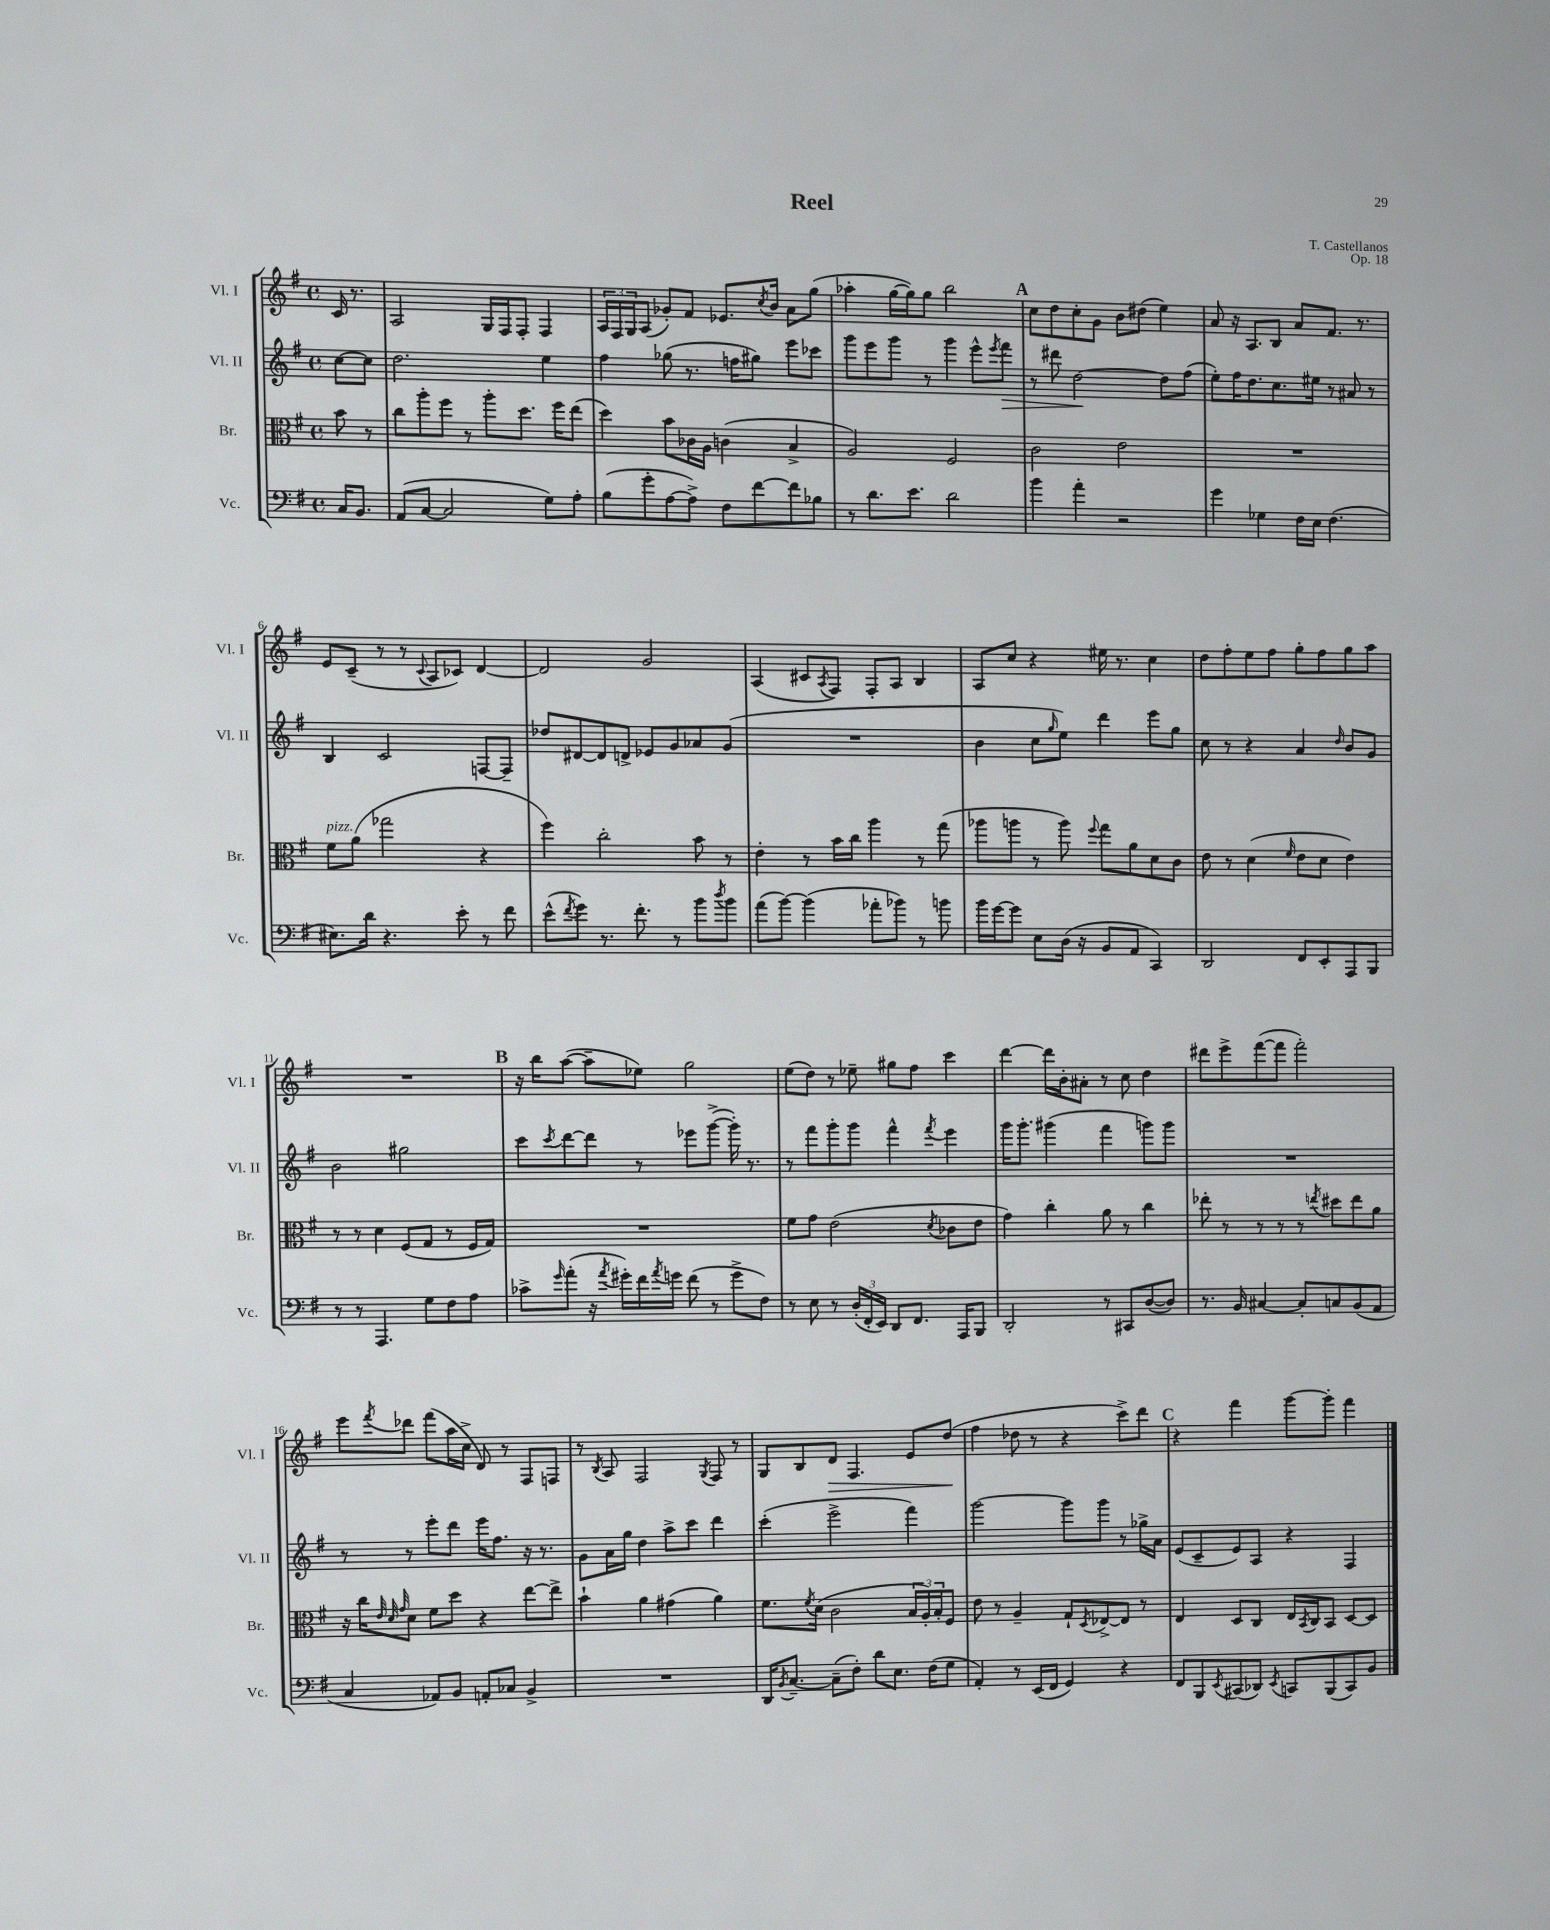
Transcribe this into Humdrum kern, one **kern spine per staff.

**kern	**kern	**kern	**kern
*staff4	*staff3	*staff2	*staff1
*clefF4	*clefC3	*clefG2	*clefG2
*k[f#]	*k[f#]	*k[f#]	*k[f#]
*M4/4	*M4/4	*M4/4	*M4/4
*met(c)	*met(c)	*met(c)	*met(c)
16C	8b	[8cc	16c
8.BB	.	.	8.r
.	8r	8cc]	.
=	=	=	=
(8AA	8cc	2.dd	2A
[8C	8aa'	.	.
2C]	8ff#	.	.
.	8r	.	.
.	8aa'	.	16G
.	.	.	16F#
.	8.dd	.	8F#'
8G)	.	4ee	4F#
.	16ff#	.	.
8A'	(8ee	.	.
=	=	=	=
(8B	4dd)	4ff#	24A
.	.	.	24F#
.	.	.	24G
8g'	.	.	(8A
[8A	8b	(8gg-	8g-')
8A^])	16c-	8.r	8f#
.	16A	.	.
8F#	(4c	.	8.e-
.	.	16ff	.
[8f#	.	8gg#)	.
.	.	.	8qcc
.	.	.	16b
8f#]	4B^	8eee	8a
8B-	.	8ccc-	(8gg
=	=	=	=
8r	2A)	8ggg	4aa-'
8.d	.	8eee	.
.	.	8ggg	[16gg
8.e	.	.	16gg])
.	.	8r	8gg
2d	2F#	4ggg	2bb
.	.	8eee^^	.
.	.	8qeee	.
.	.	8fff#	.
=	=	=	=
4b	2c	8r	8cc
.	.	8ddd#	8dd
4a'	.	[2dd	8cc'
.	.	.	8g
2r	2e	.	8b
.	.	.	(8dd#
.	.	8dd]	4ee)
.	.	(8ff#	.
=	=	=	=
4g	1r	8ee')	8a
.	.	16ff#	16r
.	.	8.dd	8.A
4G-	.	.	.
.	.	8.cc	8B
16F#	.	.	8a
16E	.	16ee#	.
(4.F#	.	8r	8.f#
.	.	8a#	.
.	.	.	8.r
.	.	8r	.
=	=	=	=
8.E#)	8f#	4B	8e
.	(8a	.	(8c~
16d	.	.	.
4.r	2gg-	2c	8r
.	.	.	8r
.	.	.	8qqc
.	.	.	8A
8e'	.	.	8c-)
8r	4r	[8F	[4d
8f#	.	8F~]	.
=	=	=	=
(8e^^	4ff#)	8dd-	2d]
8qf#	.	.	.
8g)	.	[8d#	.
8.r	2cc'	8d#]	.
.	.	8d^	.
8.f#'	.	.	.
.	.	8e-	2g
8r	.	8g	.
8b	8b	8a-	.
8qdd	.	.	.
8b	8r	(8g	.
=	=	=	=
(8a	4e'	1r	(4A
[8b)	.	.	.
(4b]	8r	.	8c#
.	.	.	8qA
.	16b	.	8F#)
.	16cc	.	.
8a-'	4aa	.	8F#'
8b-)	.	.	8A
8r	8r	.	4B
8b	(8gg	.	.
=	=	=	=
16b	8aa-	4b	8A
[16g	.	.	.
8g]	8aa	.	8cc
8E	8r	8cc	4r
.	.	16qqgg	.
(16D	8aa)	8ee)	.
16r	.	.	.
.	8qqff#	.	.
8BB	8gg	4ddd	16ee#
.	.	.	8.r
8AA	8a	.	.
4CC)	8d	8eee	4cc
.	8c	8gg	.
=	=	=	=
2DD	8e	8cc	8dd
.	8r	8r	8ff#'
.	(4d	4r	8ee
.	.	.	8ff#
.	16qqf#	.	.
8FF#	8e	4a	8gg'
8EE'	8d	.	8ff#
.	.	16qqdd	.
8AAA	4e)	8b	8gg
8BBB	.	8g	8aa
=	=	=	=
8r	8r	2b	1r
8r	8r	.	.
4.AAA	4d	.	.
.	(8F#	2gg#	.
8G	8G	.	.
8F#	8r	.	.
8A	16F#	.	.
.	16G)	.	.
=	=	=	=
8c-^	1r	8ccc	16r
.	.	.	16bb
16qqg	.	8qccc	.
(8a'	.	[8ddd	([8aa
16r	.	8ddd]	8aa~]
8qa	.	.	.
16g#')	.	.	.
16f#	.	8r	8ee-)
8qa	.	.	.
16g	.	.	.
(8f#	.	8eee-	2gg
8r	.	([8ggg^	.
8g^	.	16ggg'])	.
.	.	8.r	.
8F#)	.	.	.
=	=	=	=
8r	8f#	8r	(8ee
8E	8g	8fff#	8dd)
8r	(2e	8ggg'	8r
(24D'	.	8ggg	8ee-~
24FF#'	.	.	.
24EE)	.	.	.
8DD	.	4fff#^^	8gg#
8.FF#	.	.	8ff#
.	8qd	8qfff#	.
.	8c-	4eee	4ccc
16AAA	.	.	.
8BBB	8e	.	.
=	=	=	=
2DD'	4g)	16ggg	[4ddd
.	.	8.ggg'	.
.	4cc'	(4ggg#	16ddd]
.	.	.	16b'
.	.	.	8a#'
8r	8a	4fff#	8r
8CC#	8r	.	8cc
([8D	4cc	8ggg)	4dd
8D])	.	8ggg	.
=	=	=	=
8.r	8ee-'	1r	8ddd#
.	8r	.	8eee^
16BB	.	.	.
[4C#	8r	.	([8fff#
.	8r	.	8fff#]
8C#']	8r	.	2fff#')
.	8qee	.	.
8C	8dd#	.	.
(8BB	8ee	.	.
8AA	8a	.	.
=	=	=	=
4C	16r	8r	8eee
.	16cc	.	.
.	32qqe	.	.
.	32qqd	.	.
.	32qqg	.	8qfff#
.	8d	8r	8ddd-
8AA-)	8f#	8eee'	(8fff#
8BB	8dd	8ddd	16aa
.	.	.	16cc^
8AA'	4r	16eee	8d)
.	.	8.ff#	.
8C-	.	.	8r
4BB^	[8ee	16r	8F#
.	.	8.r	.
.	8ee^]	.	8F
=	=	=	=
1r	4b`	8g	8r
.	.	.	8qB
.	.	16a	8A
.	.	16gg	.
.	4a	4dd	2F#
.	(4g#	8aa^	.
.	.	8ccc	.
.	.	.	8qG
.	4a)	4ddd	8F#
.	.	.	8r
=	=	=	=
16DD	8.f#	(4ccc'	8G
8qBB	.	.	.
[8.C~	.	.	.
.	.	.	8B
.	8qf#	.	.
.	(16d	.	.
(8C~]	2c	2eee^	8d
8F#')	.	.	4.F#
8d	.	.	.
8.E	.	.	.
.	24B	4fff#)	8e
.	24A')	.	.
(16F#	.	.	.
.	24B'	.	.
8G	8F#	.	(8dd
=	=	=	=
4AA')	8e	[2ggg	4ff#
.	8r	.	.
8r	4A~	.	8dd-
(16EE	.	.	8r
16FF#	.	.	.
4GG)	8G`	8ggg]	4r
.	8qD	.	.
.	[8E-^	8ggg	.
4r	8E-]	8r	8ccc^)
.	8r	16gg-^	8ddd
.	.	16a	.
=	=	=	=
8FF#	4E	(8e	4r
8BBB	.	8c~	.
8qEE	.	.	.
(8CC#	8D	8e)	4fff#
8DD-)	8C	8A	.
8qEE	.	.	.
8CC	16E	4r	[8ggg
.	8qBB	.	.
.	16C	.	.
(8BBB	8BB	.	8ggg']
8CC)	[8D	4F#	4fff#
8BB	8D]	.	.
==	==	==	==
*-	*-	*-	*-
